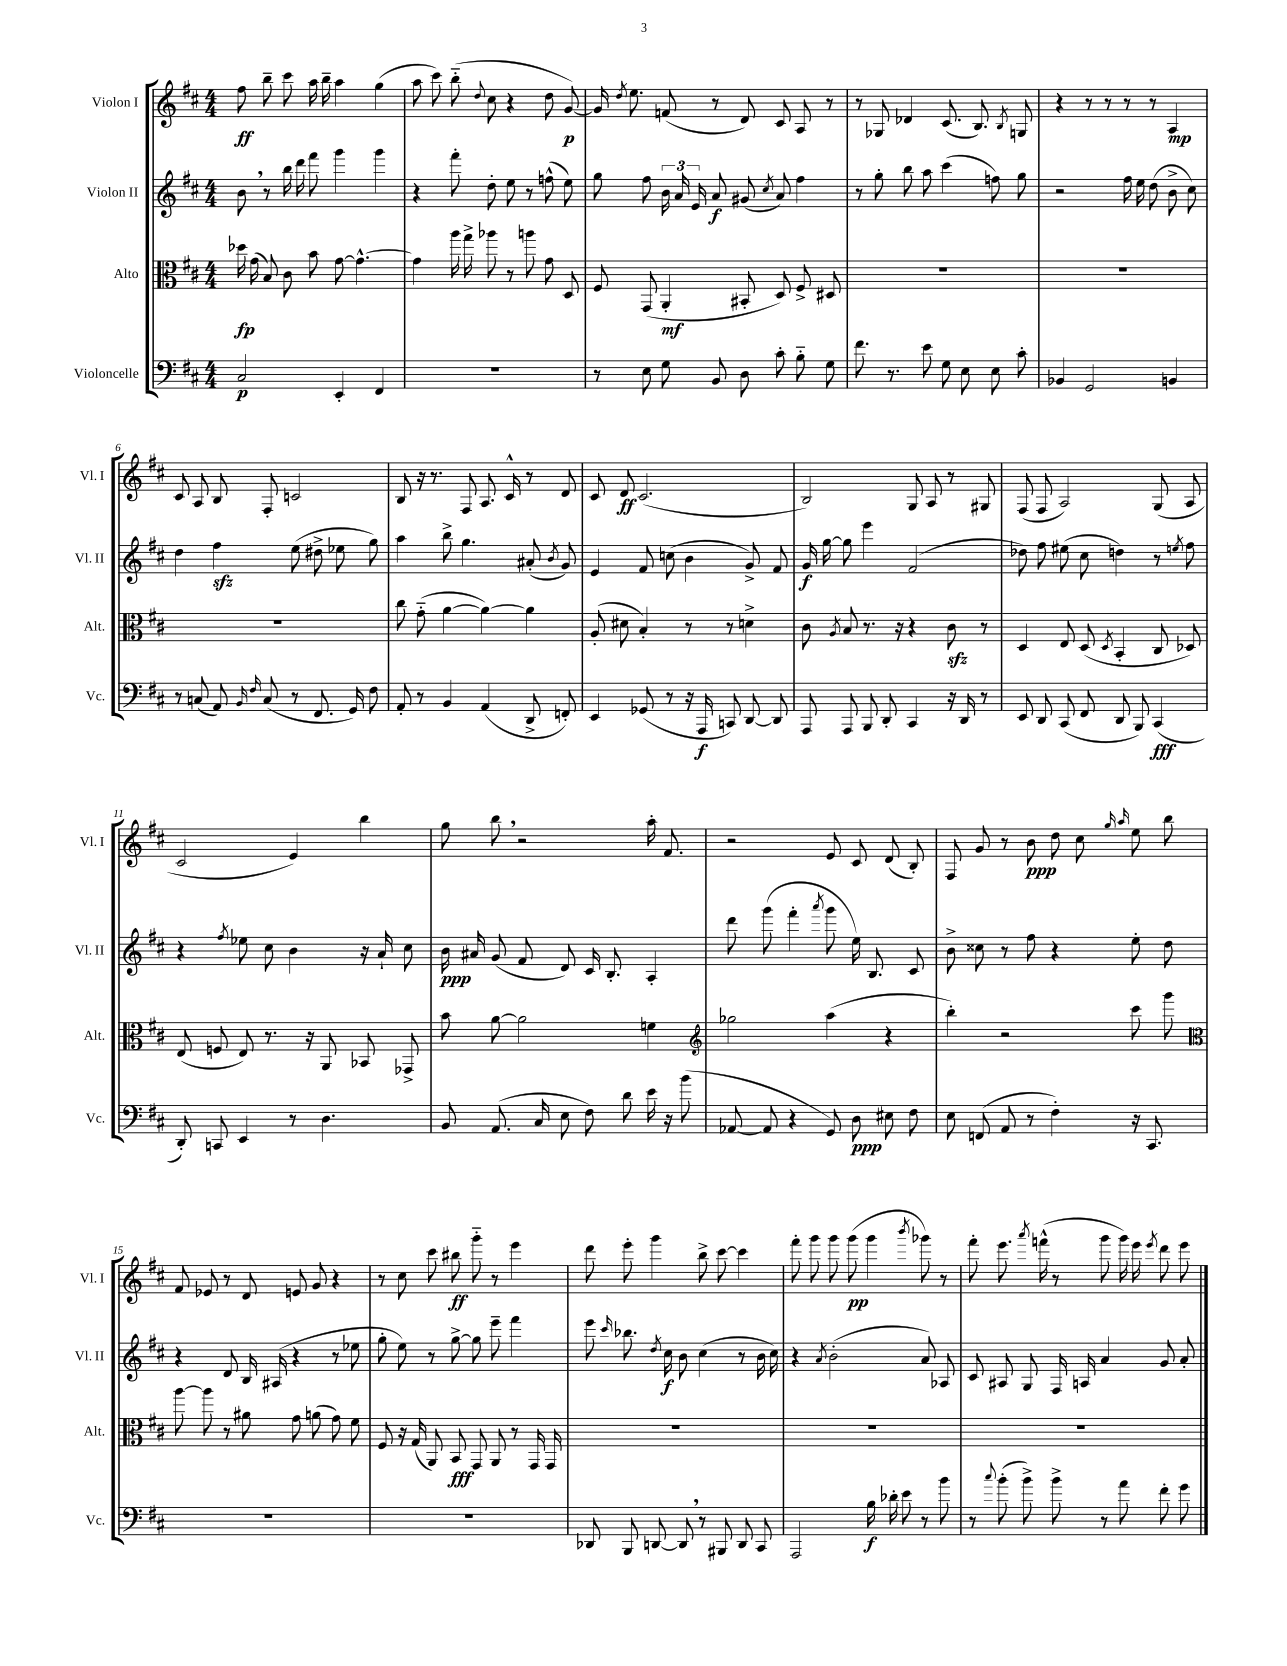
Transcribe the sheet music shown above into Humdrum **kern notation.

**kern	**dynam	**kern	**dynam	**kern	**dynam	**kern	**dynam
*part4	*part4	*part3	*part3	*part2	*part2	*part1	*part1
*staff4	*staff4	*staff3	*staff3	*staff2	*staff2	*staff1	*staff1
*I"Violoncelle	*	*I"Alto	*	*I"Violon II	*	*I"Violon I	*
*I'Vc.	*	*I'Alt.	*	*I'Vl. II	*	*I'Vl. I	*
*clefF4	*	*clefC3	*	*clefG2	*	*clefG2	*
*k[f#c#]	*	*k[f#c#]	*	*k[f#c#]	*	*k[f#c#]	*
*M4/4	*	*M4/4	*	*M4/4	*	*M4/4	*
=1	=1	=1	=1	=1	=1	=1	=1
2C#/	p	16dd-X\	fp	8b,\	.	8ff#\	ff
.	.	(16g\	.	.	.	.	.
.	.	8B/)	.	8r	.	8bb~\	.
.	.	8c#\	.	16bb\	.	8ccc#\	.
.	.	.	.	16ddd\	.	.	.
.	.	8b\	.	8fff#\	.	16aa\	.
.	.	.	.	.	.	16bb~\	.
4EE'/	.	[8g\	.	4ggg\	.	4aa\	.
.	.	4.g^^\_	.	.	.	.	.
4FF#/	.	.	.	4ggg\	.	(4gg\	.
=2	=2	=2	=2	=2	=2	=2	=2
1r	.	4g\]	.	4r	.	8aa\	.
.	.	.	.	.	.	8ccc#\)	.
.	.	16aa\	.	8fff#'\	.	(8bb\	.
.	.	16gg^\	.	.	.	.	.
.	.	.	.	.	.	8qqdd/	.
.	.	8aa-X\	.	8dd'\	.	8cc#\	.
.	.	8r	.	8ee\	.	4r	.
.	.	8aan\	.	8r	.	.	.
.	.	8g\	.	(8ffn^^\	.	8dd\	.
.	.	8D/	.	8ee\)	.	[8g/)	p
=3	=3	=3	=3	=3	=3	=3	=3
8r	.	8F#/	.	8gg\	.	16g/]	.
.	.	.	.	.	.	8qdd/	.
.	.	.	.	.	.	8.ee\	.
8E\	.	(8GG/	.	8ff#\	.	.	.
8G\	.	4AA'/	mf	24b\	.	(8fn/	.
.	.	.	.	24a/	.	.	.
.	.	.	.	24e/	.	.	.
8BB/	.	.	.	8a/	f	8r	.
8D\	.	8BB#X'/	.	(8g#X/	.	8d/)	.
.	.	.	.	8qcc#/	.	.	.
8c#'\	.	8D/)	.	8a/)	.	8c#/	.
8B\	.	8F#^/	.	4ff#\	.	8A/	.
8G\	.	8D#X/	.	.	.	8r	.
=4	=4	=4	=4	=4	=4	=4	=4
8.f#\	.	1r	.	8r	.	8r	.
.	.	.	.	8gg'\	.	8G-X/	.
8.r	.	.	.	.	.	.	.
.	.	.	.	8bb\	.	4d-X/	.
8e\	.	.	.	8aa\	.	.	.
8G\	.	.	.	(4ccc#\	.	(8.c#/	.
8E\	.	.	.	.	.	.	.
.	.	.	.	.	.	8.B/)	.
8E\	.	.	.	8ffn\)	.	.	.
.	.	.	.	.	.	8qB/	.
8c#'\	.	.	.	8gg\	.	8Gn/	.
=5	=5	=5	=5	=5	=5	=5	=5
4BB-X/	.	1r	.	2r	.	4r	.
2GG/	.	.	.	.	.	8r	.
.	.	.	.	.	.	8r	.
.	.	.	.	16ff#\	.	8r	.
.	.	.	.	16ee\	.	.	.
.	.	.	.	(8dd\	.	8r	.
4BBn/	.	.	.	8b^\	.	4A/	mp
.	.	.	.	8cc#\)	.	.	.
!!LO:LB:g=z
=6	=6	=6	=6	=6	=6	=6	=6
8r	.	1r	.	4dd\	.	8c#/	.
(8Cn/	.	.	.	.	.	8A/	.
8AA/)	.	.	.	4ff#zz\	.	8B/	.
16qqBB/	.	.	.	.	.	.	.
16qqF#/	.	.	.	.	.	.	.
(8C/	.	.	.	.	.	8F#'/	.
8r	.	.	.	(8ee\	.	2cn/	.
8.FF#/	.	.	.	8dd#X^\	.	.	.
.	.	.	.	8ee-X\	.	.	.
16GG/)	.	.	.	.	.	.	.
8F#\	.	.	.	8gg\)	.	.	.
=7	=7	=7	=7	=7	=7	=7	=7
8AA'/	.	8cc#\	.	4aa\	.	8B/	.
8r	.	(8g\	.	.	.	16r	.
.	.	.	.	.	.	8.r	.
4BB/	.	[4a\	.	8bb^\	.	.	.
.	.	.	.	4.gg\	.	8F#/	.
(4AA/	.	4a\_)	.	.	.	8.A/	.
.	.	.	.	.	.	16c#^^/	.
8DD^/	.	4a\]	.	(8a#X'/	.	8r	.
.	.	.	.	8qb/	.	.	.
8FFn'/)	.	.	.	8g/)	.	8d/	.
=8	=8	=8	=8	=8	=8	=8	=8
4EE/	.	(8A'/	.	4e/	.	8c#/	.
.	.	8d#X\	.	.	.	8d/	ff
(8GG-X/	.	4B'/)	.	8f#/	.	(2.c#/	.
8r	.	.	.	(8ccn\	.	.	.
16r	.	8r	.	4b\	.	.	.
16AAA/	f	.	.	.	.	.	.
8CCn/)	.	8r	.	.	.	.	.
[8DD/	.	4dn^\	.	8g^/)	.	.	.
8DD/]	.	.	.	8f#/	.	.	.
=9	=9	=9	=9	=9	=9	=9	=9
8AAA/	.	8c#\	.	16g/	f	2B/)	.
.	.	.	.	[16gg\	.	.	.
.	.	8qA/	.	.	.	.	.
8AAA/	.	8B/	.	8gg\]	.	.	.
8BBB/	.	8.r	.	4eee\	.	.	.
8DD'/	.	.	.	.	.	.	.
.	.	16r	.	.	.	.	.
4CC#/	.	4r	.	(2f#/	.	8G/	.
.	.	.	.	.	.	8A/	.
16r	.	8c#zz\	.	.	.	8r	.
16DD/	.	.	.	.	.	.	.
8r	.	8r	.	.	.	8G#X/	.
=10	=10	=10	=10	=10	=10	=10	=10
8EE/	.	4D/	.	8dd-X\)	.	(8F#/	.
8DD/	.	.	.	8ff#\	.	8F#/	.
(8CC#/	.	8E/	.	(8ee#X\	.	2A/)	.
8FF#/	.	(8D/	.	8cc#\	.	.	.
.	.	8qD/	.	.	.	.	.
8DD/	.	4BB'/	.	4ddn\)	.	.	.
8BBB/)	.	.	.	.	.	.	.
(4CC#/	fff	8C#/	.	8r	.	(8G/	.
.	.	.	.	8qeen/	.	.	.
.	.	8D-X/)	.	8ff#\	.	8A/	.
!!LO:LB:g=z
=11	=11	=11	=11	=11	=11	=11	=11
8DD'/)	.	(8E/	.	4r	.	2c#/	.
8CCn/	.	8Fn/	.	.	.	.	.
.	.	.	.	8qff#/	.	.	.
4EE/	.	8E/)	.	8ee-X\	.	.	.
.	.	8.r	.	8cc#\	.	.	.
8r	.	.	.	4b\	.	4e/)	.
.	.	16r	.	.	.	.	.
4.D\	.	8AA/	.	.	.	.	.
.	.	8BB-X/	.	16r	.	4bb\	.
.	.	.	.	16a`/	.	.	.
.	.	8GG-X^/	.	8cc#\	.	.	.
=12	=12	=12	=12	=12	=12	=12	=12
8BB/	.	8b\	.	16b\	ppp	8gg\	.
.	.	.	.	16a#X/	.	.	.
(8.AA/	.	[8a\	.	(8g/	.	8bb,\	.
.	.	2a\]	.	8f#/	.	2r	.
16C#/	.	.	.	.	.	.	.
8E\	.	.	.	8d/)	.	.	.
8F#\)	.	.	.	16c#/	.	.	.
.	.	.	.	8.B'/	.	.	.
8d\	.	.	.	.	.	.	.
16e\	.	4fn\	.	4A'/	.	16aa'\	.
16r	.	.	.	.	.	8.f#/	.
(8b\	.	.	.	.	.	.	.
=13	=13	=13	=13	=13	=13	=13	=13
*	*	*clefG2	*	*	*	*	*
[8AA-X/	.	2gg-X\	.	8ddd\	.	2r	.
8AA-/]	.	.	.	(8ggg\	.	.	.
4r	.	.	.	4fff#'\	.	.	.
.	.	.	.	8qaaa/	.	.	.
8GG/)	.	(4aa\	.	8ggg\	.	8e/	.
8D\	ppp	.	.	16ee\)	.	8c#/	.
.	.	.	.	8.B/	.	.	.
8E#X\	.	4r	.	.	.	(8d/	.
8F#\	.	.	.	8c#/	.	8B'/)	.
=14	=14	=14	=14	=14	=14	=14	=14
8E\	.	4bb'\)	.	8b^\	.	8F#/	.
(8FFn/	.	.	.	8cc##X\	.	8g/	.
8AA/	.	2r	.	8r	.	8r	.
8r	.	.	.	8ff#\	.	8b\	ppp
4F#'\)	.	.	.	4r	.	8dd\	.
.	.	.	.	.	.	8cc#\	.
.	.	.	.	.	.	16qqgg/	.
.	.	.	.	.	.	16qqaa/	.
16r	.	8ccc#\	.	8ee'\	.	8ee\	.
8.CC#/	.	.	.	.	.	.	.
.	.	8ggg\	.	8dd\	.	8bb\	.
!!LO:LB:g=z
=15	=15	=15	=15	=15	=15	=15	=15
*	*	*clefC3	*	*	*	*	*
1r	.	[8aa\	.	4r	.	8f#/	.
.	.	8aa\]	.	.	.	8e-X/	.
.	.	8r	.	8d/	.	8r	.
.	.	8a#X\	.	16B/	.	8d/	.
.	.	.	.	(16A#X/	.	.	.
.	.	8g\	.	4r	.	8en/	.
.	.	(8an\	.	.	.	8g/	.
.	.	8g\)	.	8r	.	4r	.
.	.	8f#\	.	8ee-X\	.	.	.
=16	=16	=16	=16	=16	=16	=16	=16
1r	.	8F#/	.	8gg'\	.	8r	.
.	.	16r	.	8ee\)	.	8cc#\	.
.	.	(16G/	.	.	.	.	.
.	.	8AA/)	.	8r	.	8ccc#\	.
.	.	8BB/	fff	[8gg^\	.	8bb#X\	ff
.	.	8GG/	.	8gg\]	.	8ggg\	.
.	.	8AA/	.	8eee~\	.	8r	.
.	.	8r	.	4fff#\	.	4eee\	.
.	.	16GG/	.	.	.	.	.
.	.	16GG/	.	.	.	.	.
=17	=17	=17	=17	=17	=17	=17	=17
8DD-X/	.	1r	.	8eee\	.	8ddd\	.
.	.	.	.	16qqccc#/	.	.	.
8BBB/	.	.	.	8.bb-X\	.	8eee'\	.
[8DDn/	.	.	.	.	.	4ggg\	.
.	.	.	.	8qdd/	.	.	.
.	.	.	.	16cc#\	f	.	.
8DD,/]	.	.	.	8b\	.	.	.
8r	.	.	.	(4cc#\	.	8bb^\	.
8BBB#X/	.	.	.	.	.	[8ccc#\	.
8DD/	.	.	.	8r	.	4ccc#\]	.
8CC#/	.	.	.	16b\	.	.	.
.	.	.	.	16cc#\)	.	.	.
=18	=18	=18	=18	=18	=18	=18	=18
2AAA/	.	1r	.	4r	.	8fff#'\	.
.	.	.	.	.	.	8ggg\	.
.	.	.	.	8qa/	.	.	.
.	.	.	.	(2b'\	.	8ggg\	.
.	.	.	.	.	.	(8ggg\	pp
16B\	f	.	.	.	.	4ggg\	.
16d-X'\	.	.	.	.	.	.	.
8e\	.	.	.	.	.	.	.
.	.	.	.	.	.	8qbbb/	.
8r	.	.	.	8a/)	.	8ggg-X\)	.
8b\	.	.	.	8A-X/	.	8r	.
=19	=19	=19	=19	=19	=19	=19	=19
8r	.	1r	.	8c#/	.	8fff#'\	.
8qqcc#/	.	.	.	.	.	.	.
(8b'\	.	.	.	8A#X/	.	8.eee\	.
8b^\)	.	.	.	8G/	.	.	.
.	.	.	.	.	.	8qaaa/	.
.	.	.	.	.	.	(16fffn^^\	.
8b^\	.	.	.	16F#/	.	8r	.
.	.	.	.	16An/	.	.	.
8r	.	.	.	4a/	.	8ggg\	.
8a\	.	.	.	.	.	16ggg\)	.
.	.	.	.	.	.	16eee\	.
.	.	.	.	.	.	8qeee/	.
8f#'\	.	.	.	8g/	.	8ddd\	.
8g\	.	.	.	8a'/	.	8eee\	.
==	==	==	==	==	==	==	==
*-	*-	*-	*-	*-	*-	*-	*-
